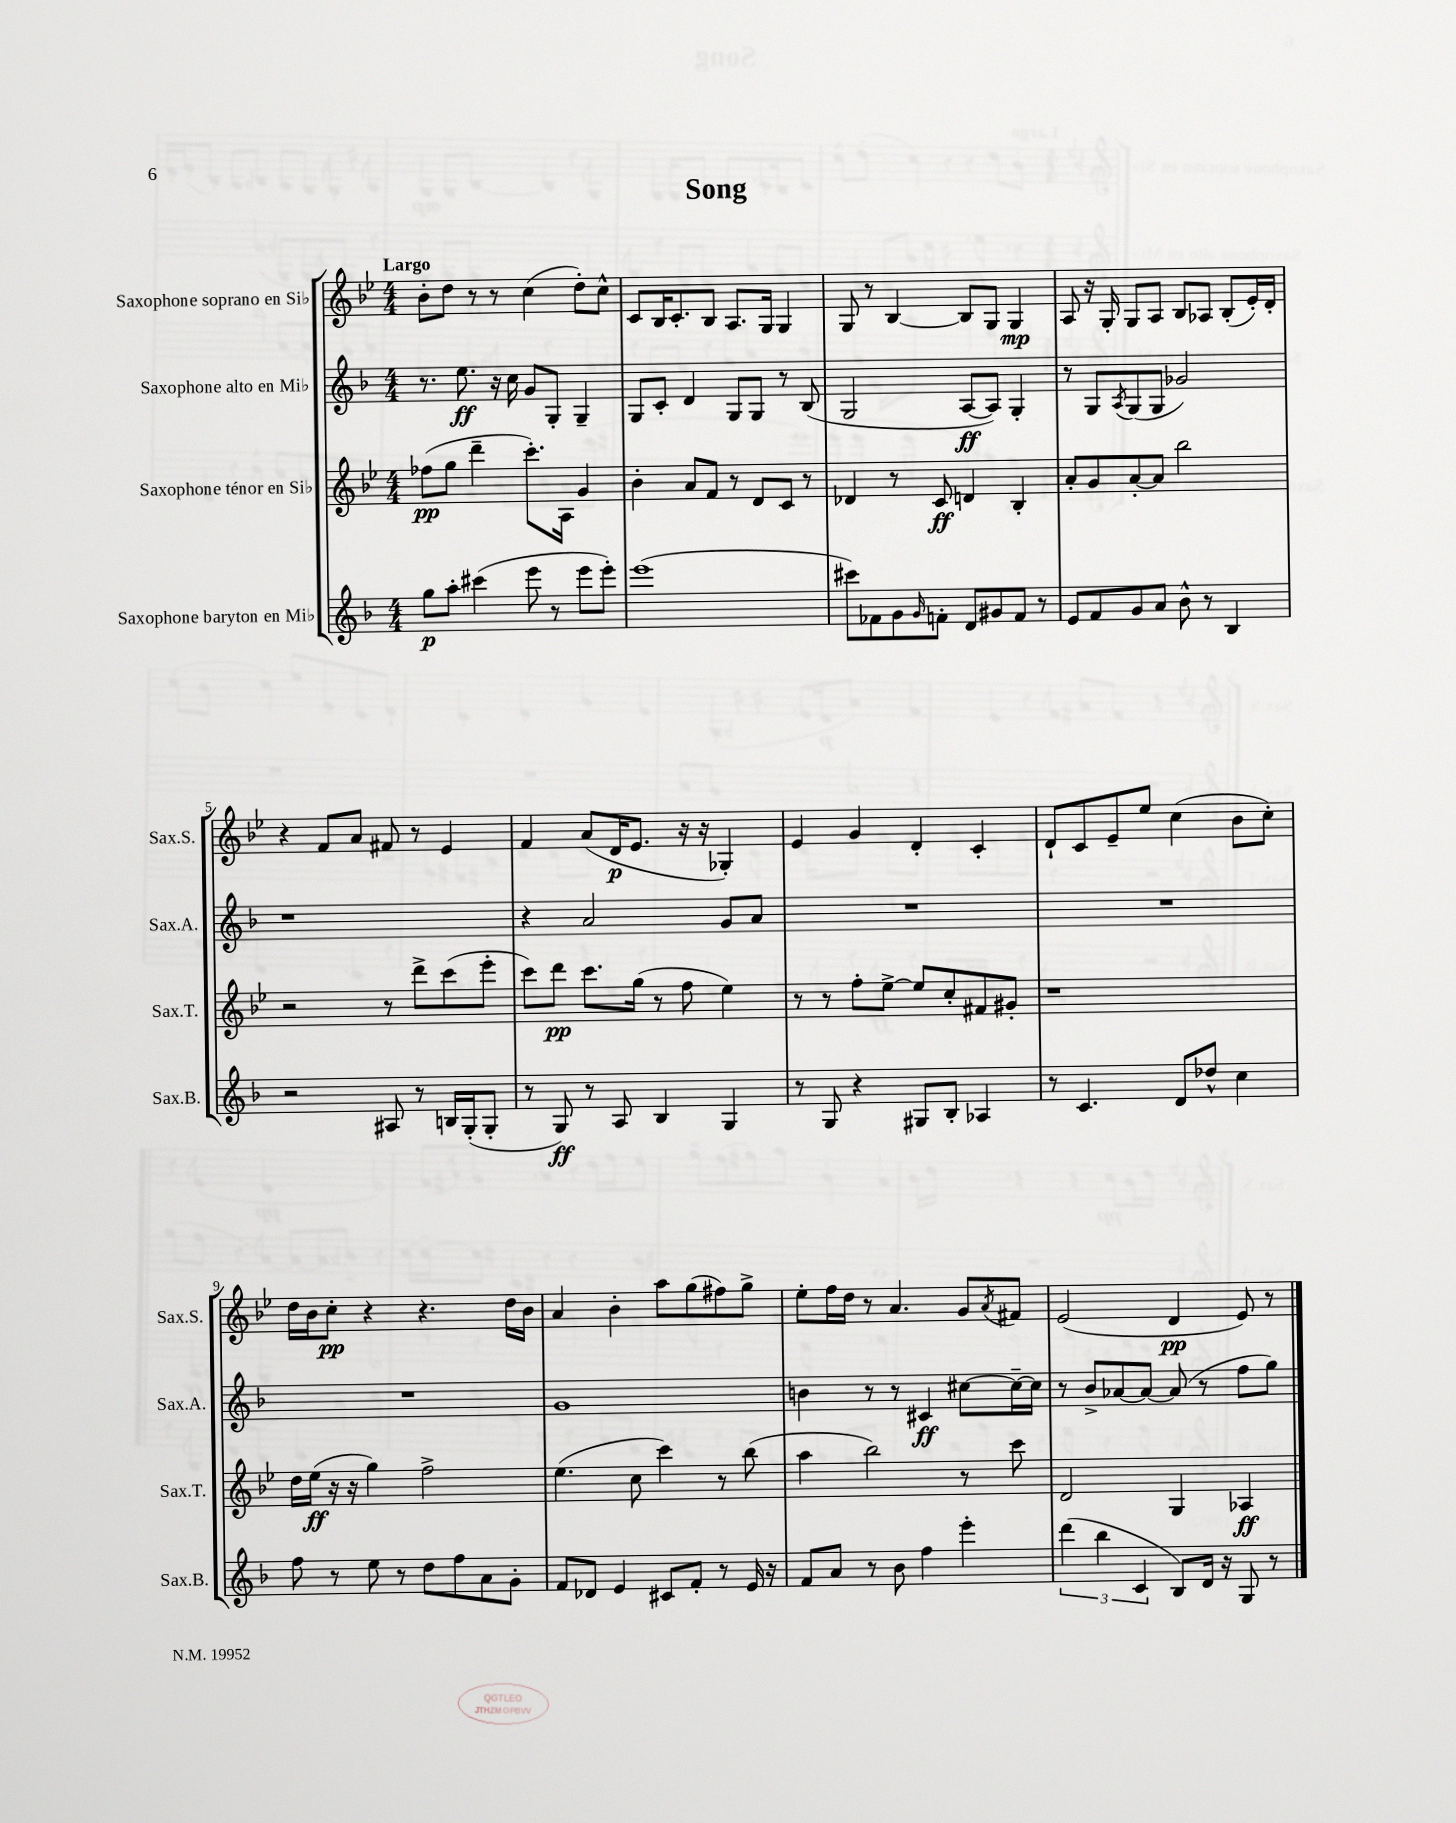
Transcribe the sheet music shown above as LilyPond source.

\header { title = "Song" }
<<
\new StaffGroup <<
\new Staff = "s0" \with { instrumentName = "Saxophone soprano en Sib" shortInstrumentName = "Sax.S." } {
    \clef treble \key bes \major \numericTimeSignature \time 4/4 \tempo "Largo"
    bes'8-. d''8 r8 r8 c''4( d''8-.) c''8-^ |
    c'8 bes16 c'8.-. bes8 a8. g16 g4 |
    g8 r8 bes4~ bes8 g8 g4\mp |
    a8 r16 g16-. g8 a8 bes8 aes8 bes8-.( ees'16-.) d'16-. |
    r4 f'8 a'8 fis'8 r8 ees'4 |
    f'4 a'8( d'16\p ees'8. r16 r16 ges4-.) |
    ees'4 g'4 d'4-. c'4-. |
    d'8-! c'8 ees'8-- ees''8 c''4( bes'8 c''8-.) |
    d''16 bes'16 c''8-.\pp r4 r4. d''16 bes'16 |
    a'4 bes'4-. a''8 g''8( fis''8) g''8-> |
    ees''8-. f''16 d''16 r8 a'4. g'8 \acciaccatura { a'8 } fis'8 |
    ees'2( d'4\pp ees'8) r8 \bar "|." |
}
\new Staff = "s1" \with { instrumentName = "Saxophone alto en Mib" shortInstrumentName = "Sax.A." } {
    \clef treble \key f \major \numericTimeSignature \time 4/4
    r8. e''8.\ff r16 c''16 g'8 g8-. g4-- |
    g8 c'8-. d'4 g8 g8 r8 bes8( |
    g2 a8~\ff a8) g4-. |
    r8 g8 \acciaccatura { a8 } g8( g8 ges'2) |
    r1 |
    r4 a'2 g'8 a'8 |
    R1 |
    R1 |
    R1 |
    g'1 |
    b'4 r8 r8 cis'4\ff cis''8~ cis''16~-- cis''16 |
    r8 bes'8-> aes'8~ aes'8~ aes'8( r8 f''8 g''8) \bar "|." |
}
\new Staff = "s2" \with { instrumentName = "Saxophone ténor en Sib" shortInstrumentName = "Sax.T." } {
    \clef treble \key bes \major \numericTimeSignature \time 4/4
    fes''8\pp( g''8 d'''4-- c'''8.-.) a16 g'4 |
    bes'4-. a'8 f'8 r8 d'8 c'8 r8 |
    des'4 r8 c'8\ff d'4 bes4-. |
    a'8-. g'8 a'8~-. a'8 bes''2 |
    r2 r8 d'''8-> c'''8( ees'''8-. |
    c'''8) d'''8\pp c'''8. g''16( r8 f''8 ees''4) |
    r8 r8 f''8-. ees''8~-> ees''8 c''8-. fis'8 gis'8-. |
    r1 |
    d''16 ees''16\ff( r16 r16 g''4) f''2-> |
    ees''4.( c''8 c'''4) r8 bes''8( |
    a''4 bes''2) r8 c'''8 |
    d'2 g4 aes4\ff \bar "|." |
}
\new Staff = "s3" \with { instrumentName = "Saxophone baryton en Mib" shortInstrumentName = "Sax.B." } {
    \clef treble \key f \major \numericTimeSignature \time 4/4
    g''8\p a''8-. cis'''4( e'''8 r8 e'''8 e'''8-.) |
    e'''1( |
    cis'''8) fes'8 g'8 \grace { g'16 } f'8-. d'8 gis'8 f'8 r8 |
    e'8 f'8 g'8 a'8 bes'8-^ r8 bes4 |
    r2 ais8 r8 b16 g16-.( g8-. |
    r8 g8\ff) r8 a8 bes4 g4 |
    r8 g8 r4 gis8 bes8-. aes4 |
    r8 c'4. d'8 des''8-^ c''4 |
    f''8 r8 e''8 r8 d''8 f''8 a'8 g'8-. |
    f'8 des'8 e'4 cis'8 f'8-. r8 e'16 r16 |
    f'8 a'8 r8 bes'8 f''4 e'''4-. |
    \tuplet 3/2 { d'''4( bes''4 c'4 } bes8) d'16 r16 g8 r8 \bar "|." |
}
>>
>>
